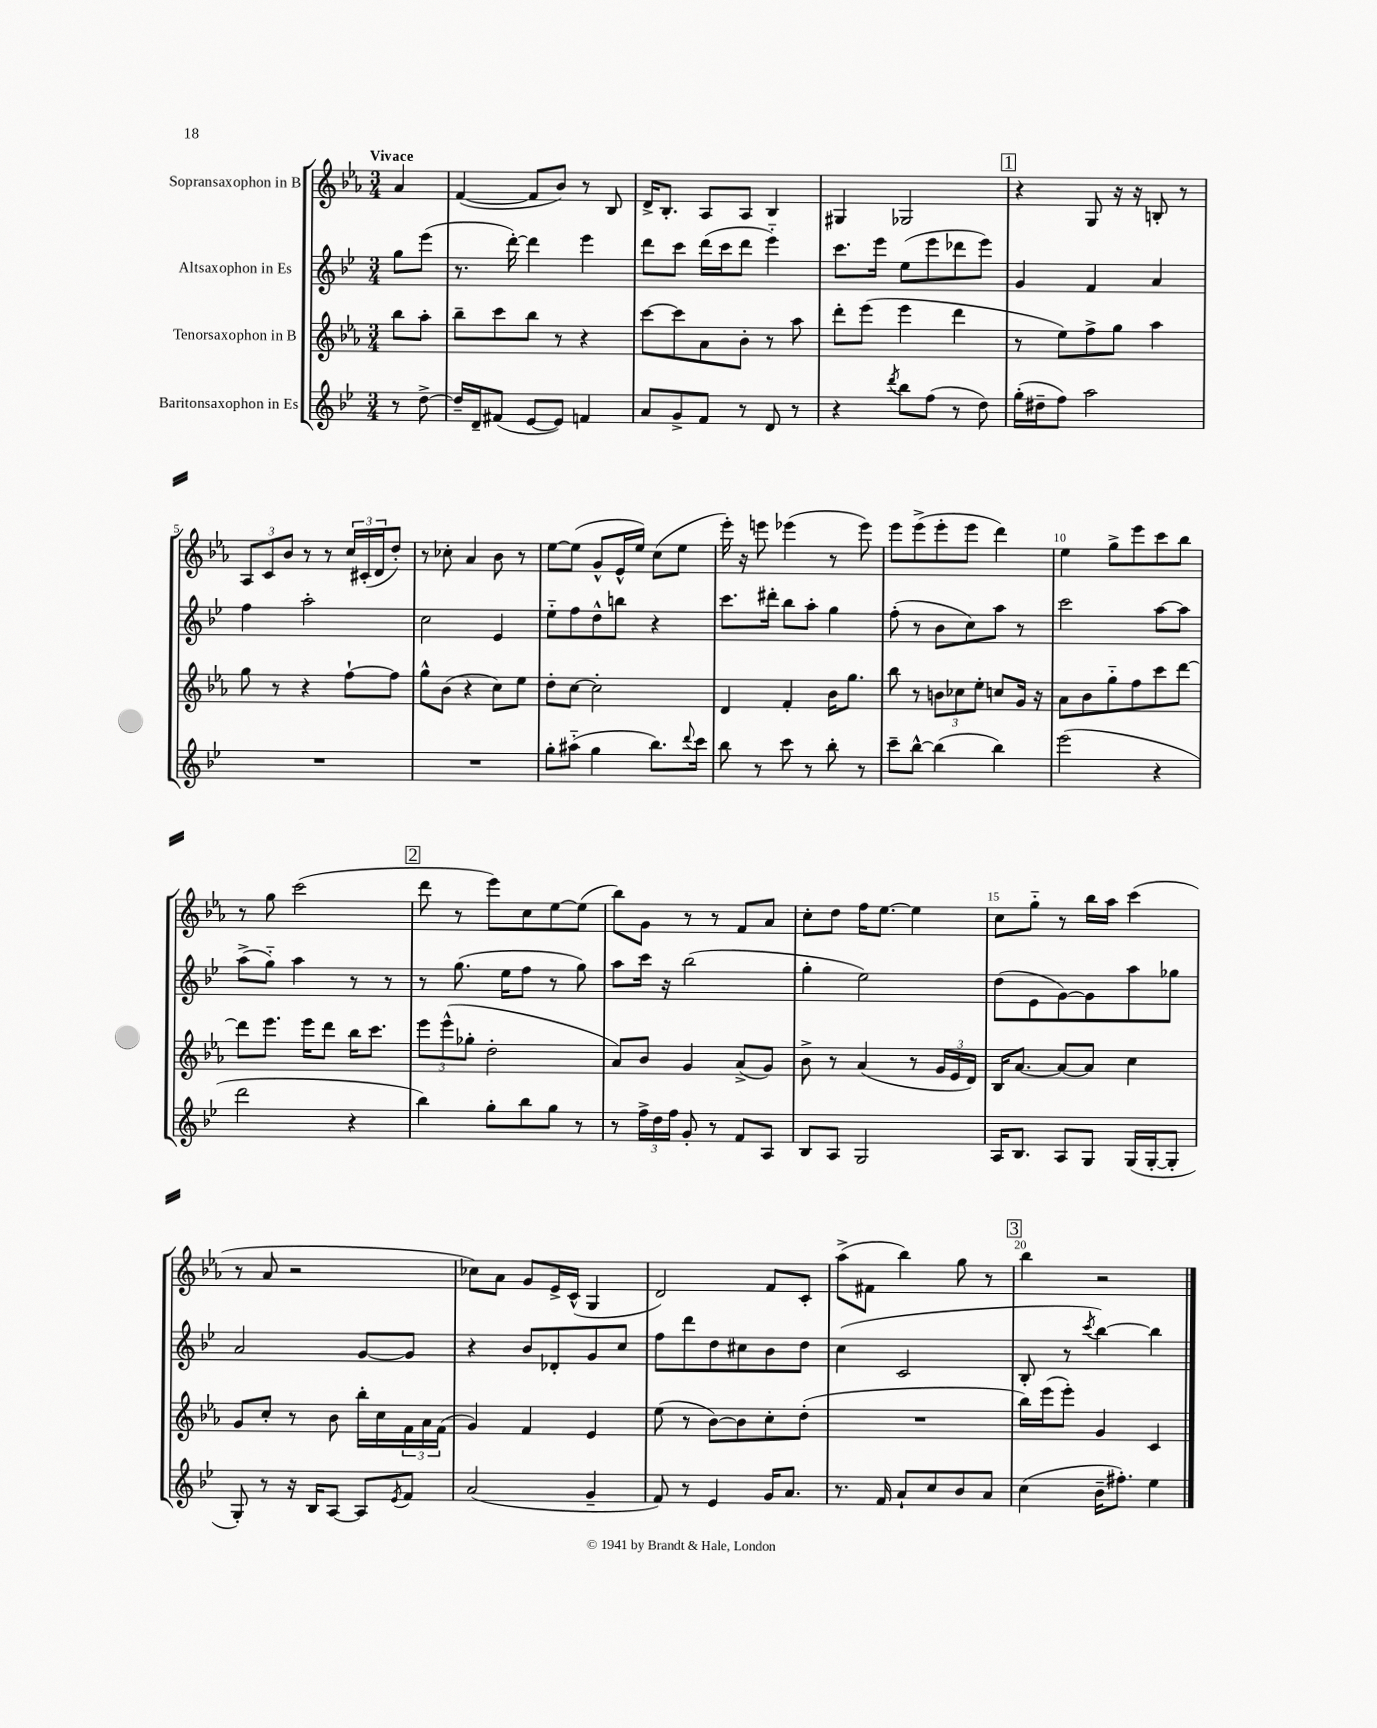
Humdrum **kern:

**kern	**kern	**kern	**kern
*staff4	*staff3	*staff2	*staff1
*clefG2	*clefG2	*clefG2	*clefG2
*k[b-e-]	*k[b-e-a-]	*k[b-e-]	*k[b-e-a-]
*M3/4	*M3/4	*M3/4	*M3/4
8r	8bb-	8gg	4a-
[8dd^	8aa-'	(8eee-	.
=	=	=	=
16dd~]	8bb-~	8.r	([4f
16d~	.	.	.
(8f#	8ccc	.	.
.	.	[16ddd')	.
[8e-	8bb-	4ddd]	8f]
8e-])	8r	.	8b-)
4f	4r	4eee-	8r
.	.	.	8B-
=	=	=	=
8a	[8ccc	8ddd	16d^
.	.	.	8.B-'
8g^	8ccc]	8ccc	.
8f	8a-	(16ddd	8A-
.	.	16ccc	.
8r	8b-'	8ddd	8A-
8d	8r	4eee-'~)	4B-
8r	8aa-	.	.
=	=	=	=
4r	8ddd'	8.ccc	4G#
.	(8eee-	.	.
.	.	16eee-	.
8qddd	.	.	.
8bb-	4eee-	(8ee-	2G-
(8ff	.	8eee-	.
8r	4ddd	8ddd-	.
8dd)	.	8eee-)	.
=	=	=	=
(16gg'	8r	4g	4r
16dd#~	.	.	.
8ff)	8ee-)	.	.
2aa	8ff^	4f	8G
.	8gg	.	16r
.	.	.	16r
.	4aa-	4a	8B'
.	.	.	8r
=	=	=	=
2.r	8gg	4ff	12A-
.	.	.	12c
.	8r	.	.
.	.	.	12b-
.	4r	2aa'	8r
.	.	.	8r
.	[8ff`	.	24cc
.	.	.	(24c#'
.	.	.	24d
.	8ff]	.	8dd')
=	=	=	=
2.r	8gg^^	2cc	8r
.	(8b-	.	8cc-'
.	4r	.	4a-
.	8cc)	4e-	8b-
.	8ee-	.	8r
=	=	=	=
8gg'	8dd'	8ee-'~	[8ee-
(8aa#'~	[8cc	8ff	(8ee-]
4gg	2cc']	8dd^^	8g^^
.	.	8bb	16e-^^
.	.	.	16ee-)
8.bb-)	.	4r	(8cc
.	.	.	8ee-
8qqddd	.	.	.
16ccc	.	.	.
=	=	=	=
8bb-	4d	8.ccc	16eee-')
.	.	.	16r
8r	.	.	8eee
.	.	16ddd#'	.
8ccc	4f'	8bb-	(4eee-
8r	.	8aa'	.
8bb-'	16b-	4gg	8r
.	8.gg	.	.
8r	.	.	8eee-)
=	=	=	=
8ccc~	8bb-	(8ff'	8eee-
[8bb-^^	8r	8r	(8eee-^
(4bb-]	12b	8b-	8eee-'
.	12cc-	.	.
.	.	8cc)	8eee-
.	12ee-'	.	.
4bb-)	8cc	8aa	4ddd)
.	16g	8r	.
.	16r	.	.
=	=	=	=
(2eee-	8a-	2ccc	4ee-
.	8b-	.	.
.	8gg'~	.	8gg^
.	8ff	.	8eee-
4r	8ccc	[8aa	8ccc
.	[8ddd	8aa]	8bb-
=	=	=	=
2ddd	8ddd]	(8aa^	8r
.	8.eee-	8gg'~)	8gg
.	.	4aa	(2ccc
.	16eee-	.	.
.	8ddd	.	.
4r	16bb-	8r	.
.	8.ccc	.	.
.	.	8r	.
=	=	=	=
4bb-)	12eee-	8r	8ddd
.	(12eee-^^	.	.
.	.	(8.gg	8r
.	12gg-'	.	.
8gg'	2dd'	.	8eee-)
.	.	16ee-	.
8bb-	.	8ff	8cc
8gg	.	8r	[8ee-
8r	.	8gg)	(8ee-]
=	=	=	=
8r	8a-)	8aa	8bb-)
24ff^	8b-	16ccc	8g
24dd	.	.	.
.	.	16r	.
24ff	.	.	.
8g'	4g	(2bb-	8r
8r	.	.	8r
8f	(8a-^	.	8f
8A	8g)	.	8a-
=	=	=	=
8B-	8b-^	4gg'	8cc'
8A	8r	.	8dd
2G	(4a-	2ee-)	16ff
.	.	.	[8.ee-
.	8r	.	4ee-]
.	24g	.	.
.	24e-	.	.
.	24d)	.	.
=	=	=	=
16A	16B-	(8dd	8cc
8.B-	[8.a-	.	.
.	.	8e-	8gg'~
8A	8a-_	[8g)	8r
8G	8a-]	8g]	16bb-
.	.	.	16aa-
(16G	4cc	8aa	(4ccc
[16G'	.	.	.
8G']	.	8gg-	.
=	=	=	=
8G')	8g	2a	8r
8r	8cc'	.	8a-
16r	8r	.	2r
16B-	.	.	.
[8A	8b-	.	.
8A]	16bb-'	[8g	.
.	16cc	.	.
8qe-	.	.	.
8f	24f	8g]	.
.	24a-	.	.
.	(24f	.	.
=	=	=	=
(2a	4g)	4r	8cc-)
.	.	.	8a-
.	4f	8b-	8g
.	.	8d-'	16e-^
.	.	.	(16c^^
4g~	4e-	8g	4G
.	.	8cc	.
=	=	=	=
8f)	(8ee-	8ff	2d)
8r	8r	8ddd	.
4e-	[8b-)	8dd	.
.	8b-]	8cc#	.
16g	8cc'	8b-	8f
8.a	.	.	.
.	(8dd'	8dd	8c'
=	=	=	=
8.r	2.r	(4cc	(8aa-^
.	.	.	8f#
16f	.	.	.
8a`	.	2c	4bb-)
8cc	.	.	.
8b-	.	.	8gg
8a	.	.	8r
=	=	=	=
(4cc	16bb-)	8B-'	4bb-
.	(16eee-	.	.
.	8eee-')	8r	.
.	.	8qccc	.
16b-~	4g	[4bb-)	2r
8.ff#')	.	.	.
4ee-	4c	4bb-]	.
==	==	==	==
*-	*-	*-	*-
